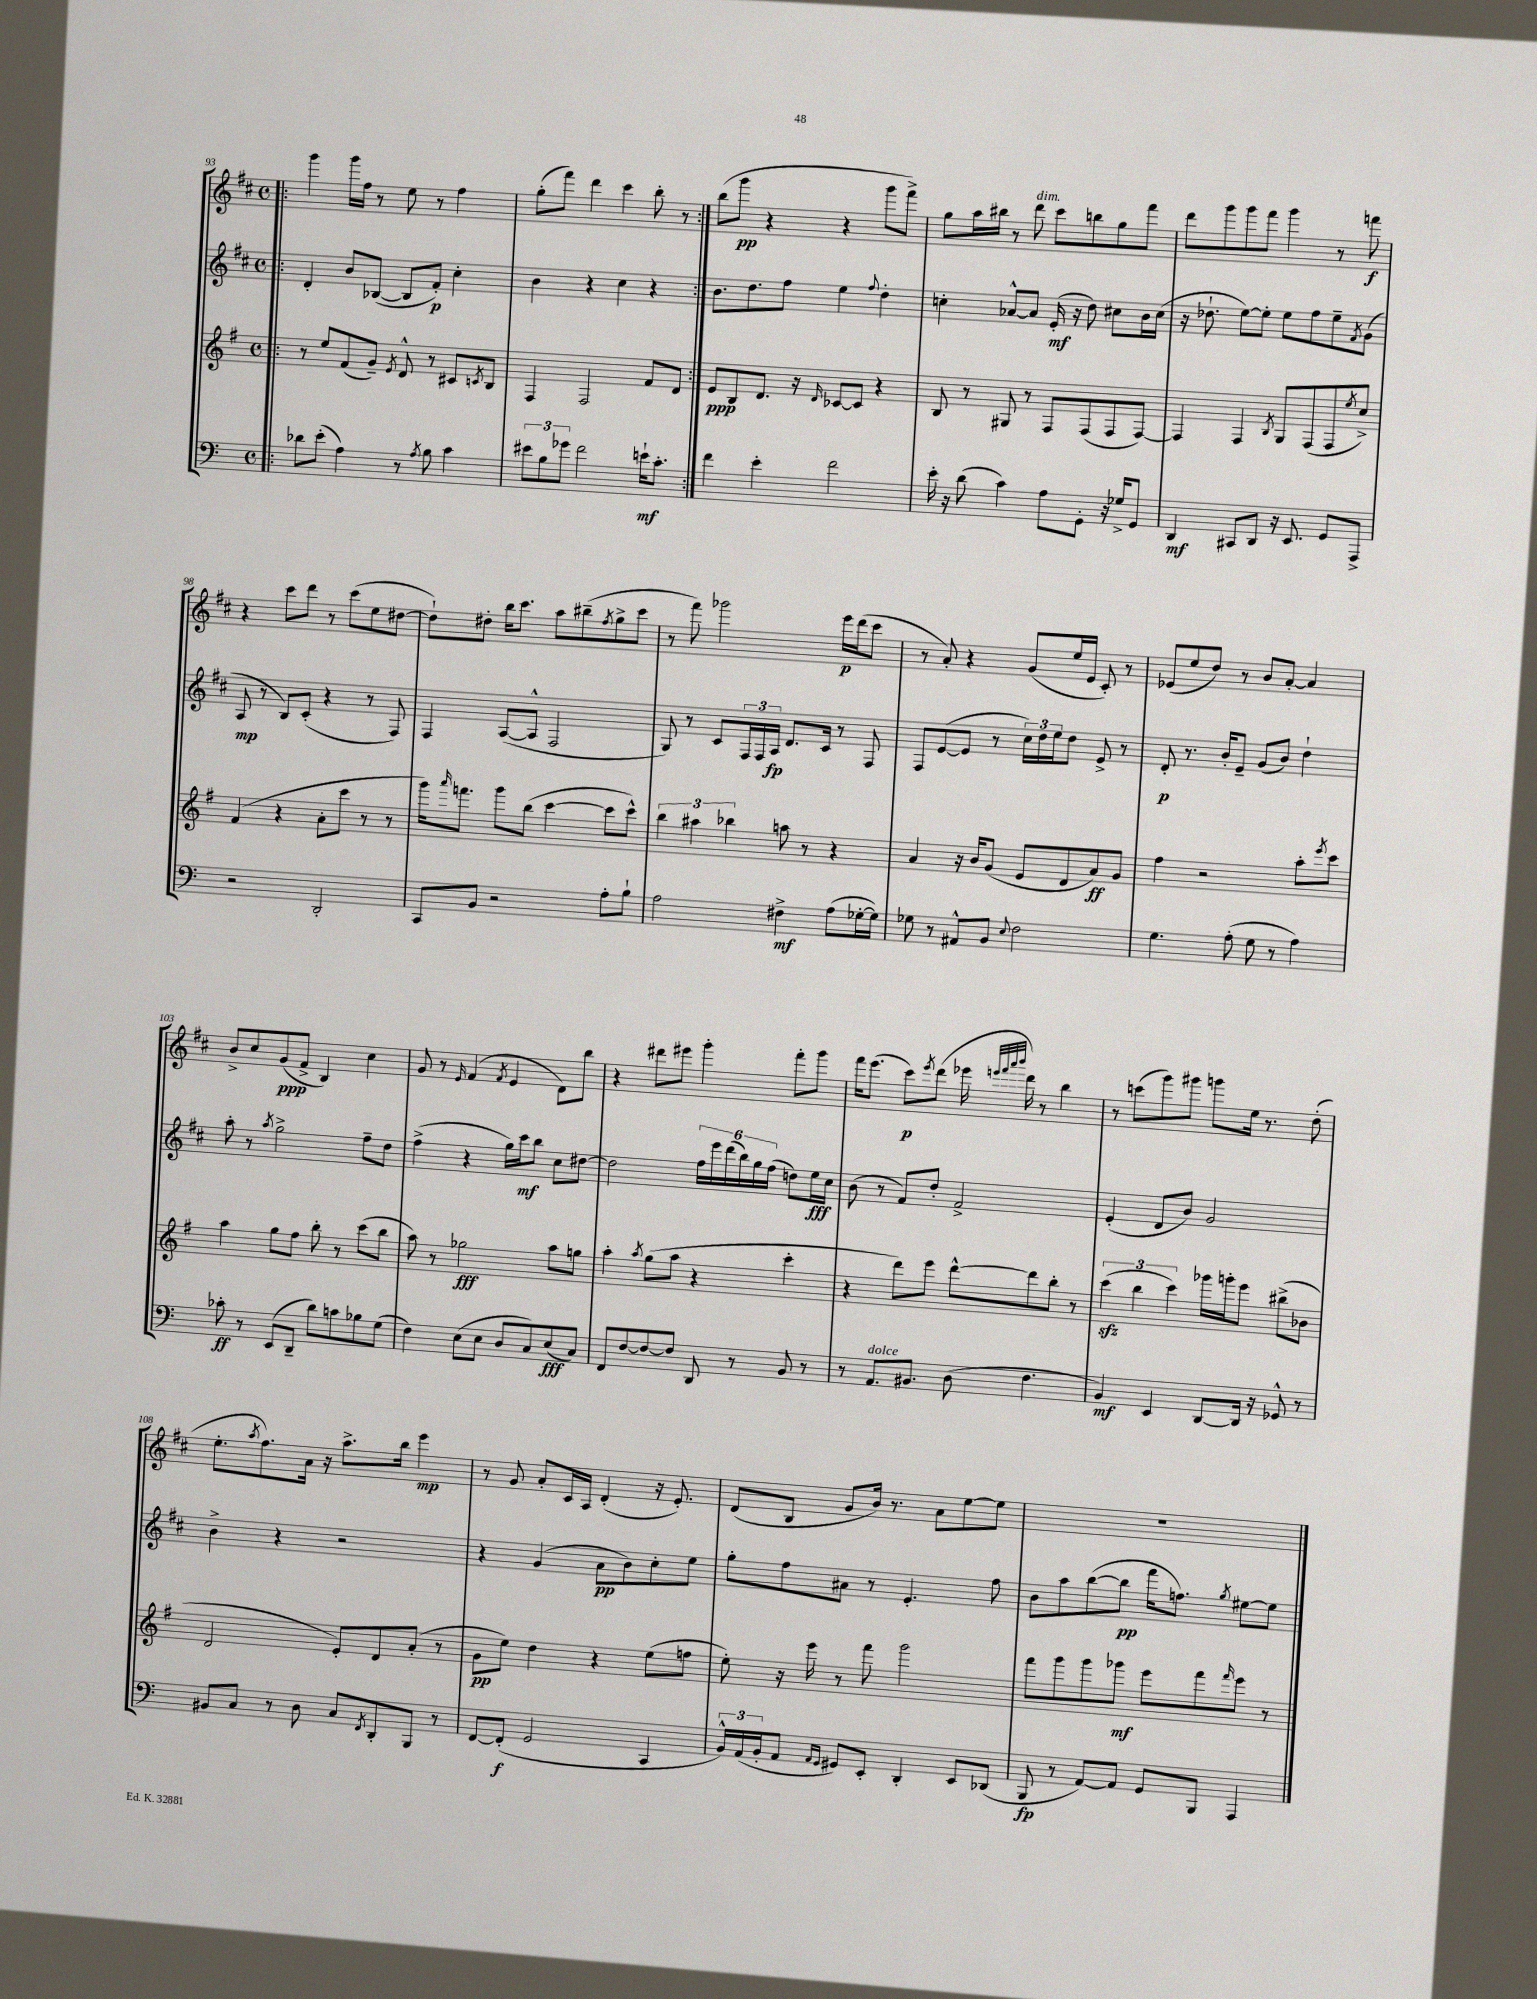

**kern	**kern	**kern	**kern
*staff4	*staff3	*staff2	*staff1
*clefF4	*clefG2	*clefG2	*clefG2
*k[]	*k[f#]	*k[f#c#]	*k[f#c#]
*M4/4	*M4/4	*M4/4	*M4/4
*met(c)	*met(c)	*met(c)	*met(c)
=!|:	=!|:	=!|:	=!|:
8d-	8r	4d'	4ggg
(8e'	8ee	.	.
4A)	(8f#	8b	16ggg
.	.	.	16ff#
.	8g~)	([8B-	8r
.	8qe	.	.
8r	8d^^	8B-]	8ee
8qA	.	.	.
8B	8r	8f#')	8r
4c	8c#	4cc#'	4ff#
.	8qc	.	.
.	8B	.	.
=	=	=	=
12e#	4F#	4b	(8gg'
12B	.	.	.
.	.	.	8fff#)
12g-	.	.	.
2f	2F#	4r	4ddd
.	.	4cc#	4ccc#
16e`	8f#	4r	8bb'
8.c'	.	.	.
.	8d	.	8r
=:|!	=:|!	=:|!	=:|!
4f	8e	8.b	(8bb
.	8B	.	8ggg
.	.	8.dd	.
4e'	8.d	.	4r
.	.	8ff#	.
.	16r	.	.
.	16qqd	.	.
2f	[8c-	4ee	4r
.	8c-]	.	.
.	.	8qqff#	.
.	4r	4dd'	8ggg
.	.	.	8fff#^)
=	=	=	=
16e'	8B	4cc'	8gg
16r	.	.	.
(8d	8r	.	16aa
.	.	.	16bb#
4c)	8G#	[8a-^^	8r
.	8r	8a-]	8ddd
8A	8F#	(16e'	8ccc#
.	.	16r	.
8GG'	(8F#	8dd)	8bb
16r	8F#	8cc#	8gg
16G-^	.	.	.
8GG	[8F#)	16b	8fff#
.	.	(16cc#	.
=	=	=	=
4DD	4F#]	16r	8ddd
.	.	8.dd-`	.
.	.	.	8ggg
8CC#	4F#	[8ee)	8ggg
8DD	.	8ee']	8fff#
.	8qB	.	.
16r	8G	8ee	4ggg
8.EE	.	.	.
.	(8F#	8ff#	.
8GG	8F#	8ee~	8r
.	8qee	8qf#	.
8AAA^	8cc^)	(8g	8fff
=	=	=	=
2r	(4f#	8A	4r
.	.	8r	.
.	4r	8B)	8ccc#
.	.	(8c#'	8ddd
2DD'	8a'	4r	8r
.	8ccc	.	(8ccc#
.	8r	8r	8ee
.	8r	8F#)	[8dd#
=	=	=	=
8CC	16ggg)	4F#	8dd#`])
.	16qqaaa	.	.
.	8.fff	.	.
8BB	.	.	8dd#'
2r	8ggg	([8A	16bb
.	.	.	8.ccc#
.	(8bb	8A^^]	.
.	[4ccc	2F#	8aa
.	.	.	(8bb#~
.	.	.	8qff#
8A'	8ccc]	.	8gg^
8B`	8ccc^^)	.	8ccc#
=	=	=	=
2A	6bb	8G)	8r
.	.	8r	8fff#)
.	6aa#	.	.
.	.	8c#	2ggg-
.	6bb-	.	.
.	.	24F#	.
.	.	24F#	.
.	.	24A	.
4F#^	8aa	8.d	.
.	8r	.	.
.	.	16c#	.
(8A	4r	8r	16eee
.	.	.	(16ddd
[16G-'	.	8F#	8ccc#
16G-])	.	.	.
=	=	=	=
8G-	4a	8F#	8r
8r	.	([8e	8a')
8AA#^^	16r	8e]	4r
.	16b	.	.
8BB	(8g	8r	.
8qqE	.	.	.
2F	8e	24cc#)	(8g
.	.	24dd	.
.	.	24ee	.
.	8d	8dd	16ee
.	.	.	16e
.	8a)	8e^	8c#')
.	8g	8r	8r
=	=	=	=
4.G	4ff#	8d'	(8e-
.	.	8.r	8ee
.	2r	.	8dd)
.	.	16b'	.
(8A'	.	8e~	8r
8G	.	(8g	8b
8r	.	8b)	[8a'
4A)	8aa'	4dd`	4a]
.	8qeee	.	.
.	8ccc	.	.
=	=	=	=
8c-'	4aa	8aa'	8b^
8r	.	8r	8cc#
.	.	8qaa	.
(8EE	8gg	2gg^	(8g
8DD~	8ff#	.	8f#^
8d)	8bb'	.	4B)
8c	8r	.	.
8B-	(8ccc	8ff#~	4cc#
(8G	8bb	8dd	.
=	=	=	=
4F)	8aa)	(4ff#^	8g
.	8r	.	8r
.	.	.	16qqe
(8E	2gg-	4r	(4f#
8E	.	.	.
.	.	.	8qf#
8D	.	16gg)	4e
.	.	16ccc#	.
8C)	.	8bb	.
(8E	8aa	8cc#	8d)
8C)	8gg	[8dd#	8bb
=	=	=	=
8FF	4aa'	2dd#]	4r
[8F	.	.	.
.	8qaa	.	.
8F_	(8gg	.	8ddd#
8F]	8aa	.	8eee#
8DD	4r	24ff#	4ggg'
.	.	24eee	.
.	.	(24ddd	.
8r	.	24bb)	.
.	.	24gg	.
.	.	(24ff#	.
8BB	4ccc'	8dd)	8fff#'
8r	.	16ee	8ggg
.	.	16cc#	.
=	=	=	=
8r	4r	(8b	16fff#
.	.	.	(8.eee
8.AA	.	8r	.
.	8ddd)	8f#)	8ccc#)
8.BB#	.	.	.
.	.	.	8qeee
.	8eee	8dd'	(8ddd
(8D	[8ddd^^	2f#^	16eee-
.	.	.	32qqeee
.	.	.	32qqfff#
.	.	.	32qqaaa
.	.	.	32qqbbb
.	.	.	16ddd)
4.F	8ddd]	.	8r
.	8bb'	.	4bb
.	8r	.	.
=	=	=	=
4BB)	(6ccc	(4e'	8r
.	.	.	(8ccc
.	6bb	.	.
4EE	.	8d	8ggg)
.	6ccc)	.	.
.	.	8b)	8ggg#
[8DD	16ggg-	2g	8ggg
.	16ggg'	.	.
16DD]	8eee	.	16ee
16r	.	.	8.r
8GG-^^	(8bb#^	.	.
8r	8b-	.	(8dd'
=	=	=	=
8BB#	2d	4b^	8.ee'
8C	.	.	.
.	.	.	8qaa
.	.	.	8.ff#)
8r	.	4r	.
8D	.	.	16a
.	.	.	16r
8C	8e')	2r	8.aa^
8qFF	.	.	.
8DD'	8d	.	.
.	.	.	16bb
8BBB	(8a'	.	4eee
8r	8r	.	.
=	=	=	=
[8FF	8g	4r	8r
(8FF']	8ee)	.	8g
2GG	4dd	(4g	8a'
.	.	.	16c#
.	.	.	16A
.	4r	8a	(4d'
.	.	8b)	.
4CC	(8ee	8cc#'	16r
.	.	.	8.e')
.	8ff	8ee	.
=	=	=	=
24BB^^)	8ee')	8gg'	(8d
(24AA	.	.	.
24BB'	.	.	.
8AA	16r	8ff#	8B
.	16eee	.	.
16qqAA	.	.	.
16qqGG	.	.	.
8GG#)	8r	8a#	8g
8EE'	8fff#	8r	16b)
.	.	.	8.r
4DD'	2ggg	4.e'	.
.	.	.	8a
8EE	.	.	[8ee
(8DD-	.	8ff#	8ee]
=	=	=	=
8BBB	8fff#	8b	1r
8r	8ggg	8aa	.
[8AA)	8ggg	([8bb	.
8AA]	8ggg-	8bb]	.
8GG	8eee	16fff#	.
.	.	8.ff)	.
8BBB	8fff#	.	.
.	16qqfff#	8qgg	.
4AAA	8eee	[8ee#	.
.	8r	8ee#]	.
==	==	==	==
*-	*-	*-	*-
